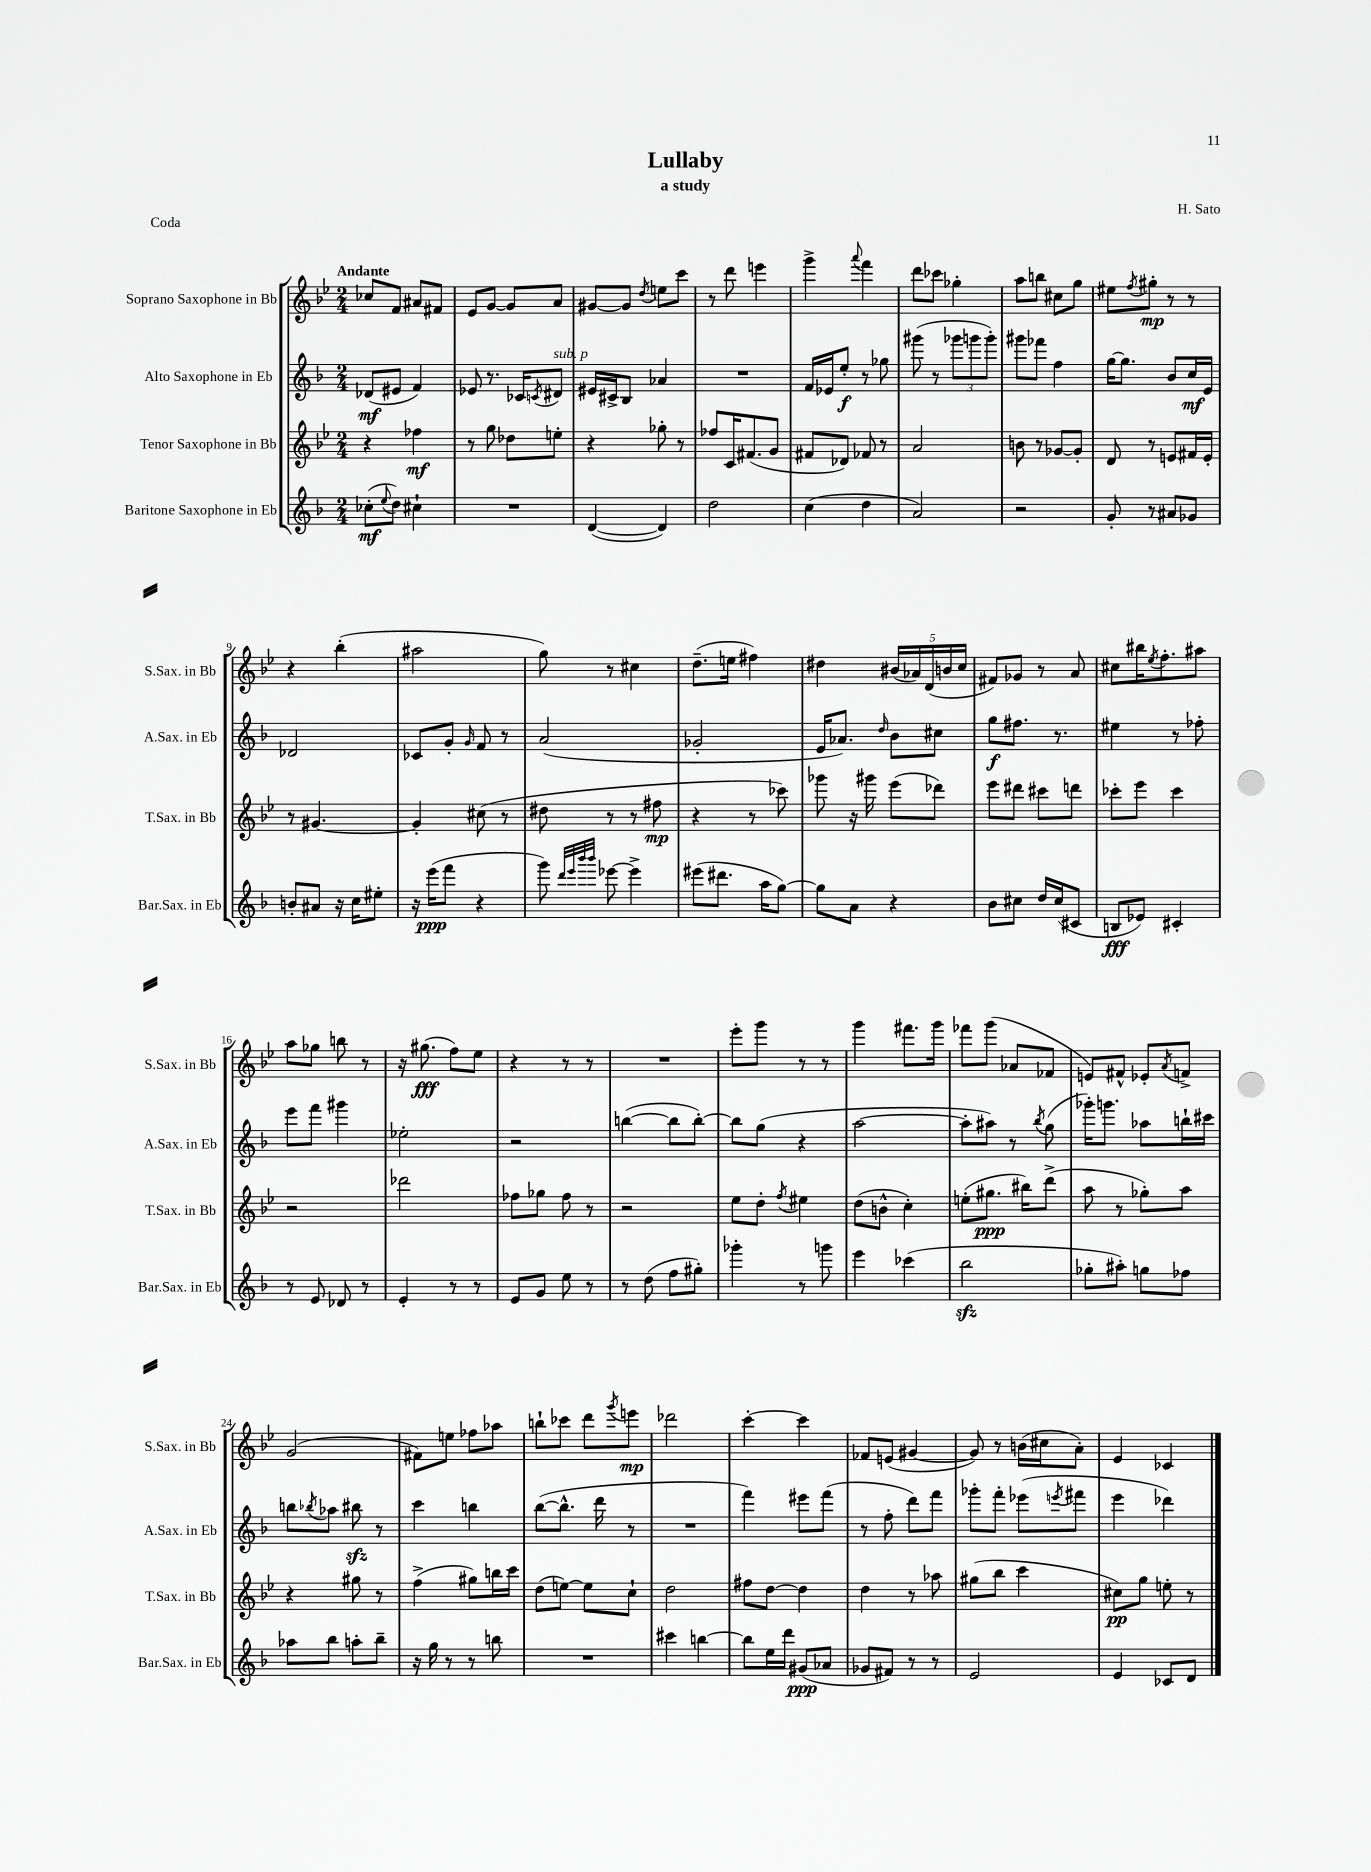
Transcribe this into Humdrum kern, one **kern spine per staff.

**kern	**kern	**kern	**kern
*staff4	*staff3	*staff2	*staff1
*clefG2	*clefG2	*clefG2	*clefG2
*k[b-]	*k[b-e-]	*k[b-]	*k[b-e-]
*M2/4	*M2/4	*M2/4	*M2/4
(8cc-'	4r	(8d-	8cc-
8qqee	.	.	.
8dd)	.	8e#	8f
4cc#`	4ff-	4f)	8a#
.	.	.	8f#
=	=	=	=
2r	8r	8e-	8e-
.	8gg	8.r	[8g
.	8dd-	.	8g]
.	.	16c-	.
.	.	8qc	.
.	8ee'	8d#	8a
=	=	=	=
([4d	4r	16e#	[8g#
.	.	16c#^	.
.	.	8B-	8g#]
.	.	.	8qdd
4d])	8gg-'	4a-	8ee
.	8r	.	8ccc
=	=	=	=
2dd	8ff-	2r	8r
.	16c	.	8ddd
.	(8.f#	.	.
.	.	.	4eee
.	8g	.	.
=	=	=	=
(4cc	8f#	16f	4ggg^
.	.	16e-	.
.	8d-)	8ee'	.
.	.	.	8qqaaa
4dd	8f-	8r	4fff
.	8r	8gg-	.
=	=	=	=
2a)	2a	(8ggg#	8ddd
.	.	8r	8ccc-
.	.	12ggg-	4gg-'
.	.	12ggg	.
.	.	12ggg')	.
=	=	=	=
2r	8b	8ggg#	8aa
.	8r	8fff-	8bb
.	[8g-	4ff	8cc#
.	8g-']	.	8gg
=	=	=	=
8g'	8d	[16gg	8ee#
.	.	8.gg]	.
.	.	.	8qff
8r	8r	.	8gg#'
8a#	8e	8b-	8r
8g-	16f#	16cc	8r
.	16e'	16e	.
=	=	=	=
8b'	8r	2d-	4r
8a#	[4.g#	.	.
16r	.	.	(4bb-'
16cc	.	.	.
8ee#'	.	.	.
=	=	=	=
16r	4g#']	8c-	2aa#
(16eee	.	.	.
8fff	.	8g'	.
.	.	16qqg	.
4r	(8cc#	8f	.
.	8r	8r	.
=	=	=	=
8ggg)	8dd#	(2a	8gg)
32qqddd	.	.	.
32qqeee	.	.	.
32qqbbb-	.	.	.
32qqbbb-	.	.	.
[8eee-	8r	.	8r
4eee-^]	8r	.	4cc#
.	8ff#	.	.
=	=	=	=
(8eee#	4r	2g-'	(8.dd~
8.ddd#	.	.	.
.	.	.	16ee
.	8r	.	4ff#)
16aa	.	.	.
[8gg)	8ccc-)	.	.
=	=	=	=
8gg]	8ggg-	16e	4dd#
.	.	8.a-)	.
8a	16r	.	.
.	16ggg#	.	.
.	.	16qqdd	.
4r	(8eee-	8b-	(20b#
.	.	.	20a-)
.	.	.	(20d
.	8ddd-)	8cc#	.
.	.	.	20b
.	.	.	20cc
=	=	=	=
8b-	8eee-	8gg	8f#)
8cc#	8ddd#	8.ff#	8g-
16dd	8ccc#	.	8r
(16cc#	.	8.r	.
8c#	8ddd	.	8a
=	=	=	=
8B	8ccc-'	4ee#	8cc#
8e-)	8eee-	.	16bb#
.	.	.	8qee-
.	.	.	8.ff'
4c#'	4ccc-	8r	.
.	.	8ff-'	8aa#
=	=	=	=
8r	2r	8eee	8aa
8e	.	8fff	8gg-
8d-	.	4ggg#	8bb
8r	.	.	8r
=	=	=	=
4e'	2ddd-	2ee-'	16r
.	.	.	(8.gg#
8r	.	.	8ff)
8r	.	.	8ee-
=	=	=	=
8e	8ff-	2r	4r
8g	8gg-	.	.
8ee	8ff-	.	8r
8r	8r	.	8r
=	=	=	=
8r	2r	([4bb	2r
(8dd	.	.	.
8ff	.	8bb]	.
8gg#')	.	[8bb')	.
=	=	=	=
4ggg-'	8ee-	8bb]	8eee-'
.	8dd'	(8gg	8ggg
.	8qff	.	.
8r	4ee#	4r	8r
8ggg	.	.	8r
=	=	=	=
4eee	(8dd	[2aa	4ggg
.	8b^^	.	.
(4ccc-	4cc')	.	8.fff#
.	.	.	16ggg
=	=	=	=
2bb-	(8ee'	8aa']	8fff-
.	8.gg#	8aa#)	(8ggg
.	.	8r	8a-
.	16bb#)	.	.
.	.	8qbb-	.
.	(8ddd^	(8gg	8f-
=	=	=	=
8gg-'	8aa	16ggg-')	8e)
.	.	8.ggg	.
8aa#')	8r	.	8f#^^
8gg	8gg-')	8aa-	8e-'
.	.	.	8qa
8ff-	8aa	16bb`	8f^
.	.	16ccc#	.
=	=	=	=
8aa-	4r	8bb	(2g
.	.	8qbb-	.
8bb-	.	8aa-	.
8aa'	8gg#	8bb#	.
8bb-~	8r	8r	.
=	=	=	=
16r	(4ff^	4ccc	8f#)
16gg	.	.	.
8r	.	.	8ee
8r	8gg#)	4bb	8ff-
8bb	16bb	.	8aa-
.	16ccc	.	.
=	=	=	=
2r	(8dd	([8bb-	8bb`
.	[8ee)	8.bb-^^]	8ccc-
.	8ee]	.	8ddd
.	.	16ddd	.
.	.	.	8qggg
.	8cc`	8r	8eee
=	=	=	=
4ccc#	2dd	2r	2ddd-
[4bb	.	.	.
=	=	=	=
8bb]	8ff#	4fff)	[4ccc'
16ee	[8dd	.	.
16ddd	.	.	.
(8g#	4dd]	8eee#	4ccc]
8a-	.	(8fff	.
=	=	=	=
8g-	4dd	8r	8f-
8f#)	.	8ff'	(8e
8r	8r	8ddd)	[4g#
8r	8aa-	8fff	.
=	=	=	=
2e	(8gg#	8ggg-'	8g#])
.	8bb-	8fff'	8r
.	4ccc	(8eee-	(16b
.	.	.	16cc#
.	.	8qeee	.
.	.	8fff#	8a')
=	=	=	=
4e	8cc#)	4eee	4e-
.	8gg	.	.
8c-	8ee'	4ddd-)	4c-
8d	8r	.	.
==	==	==	==
*-	*-	*-	*-
